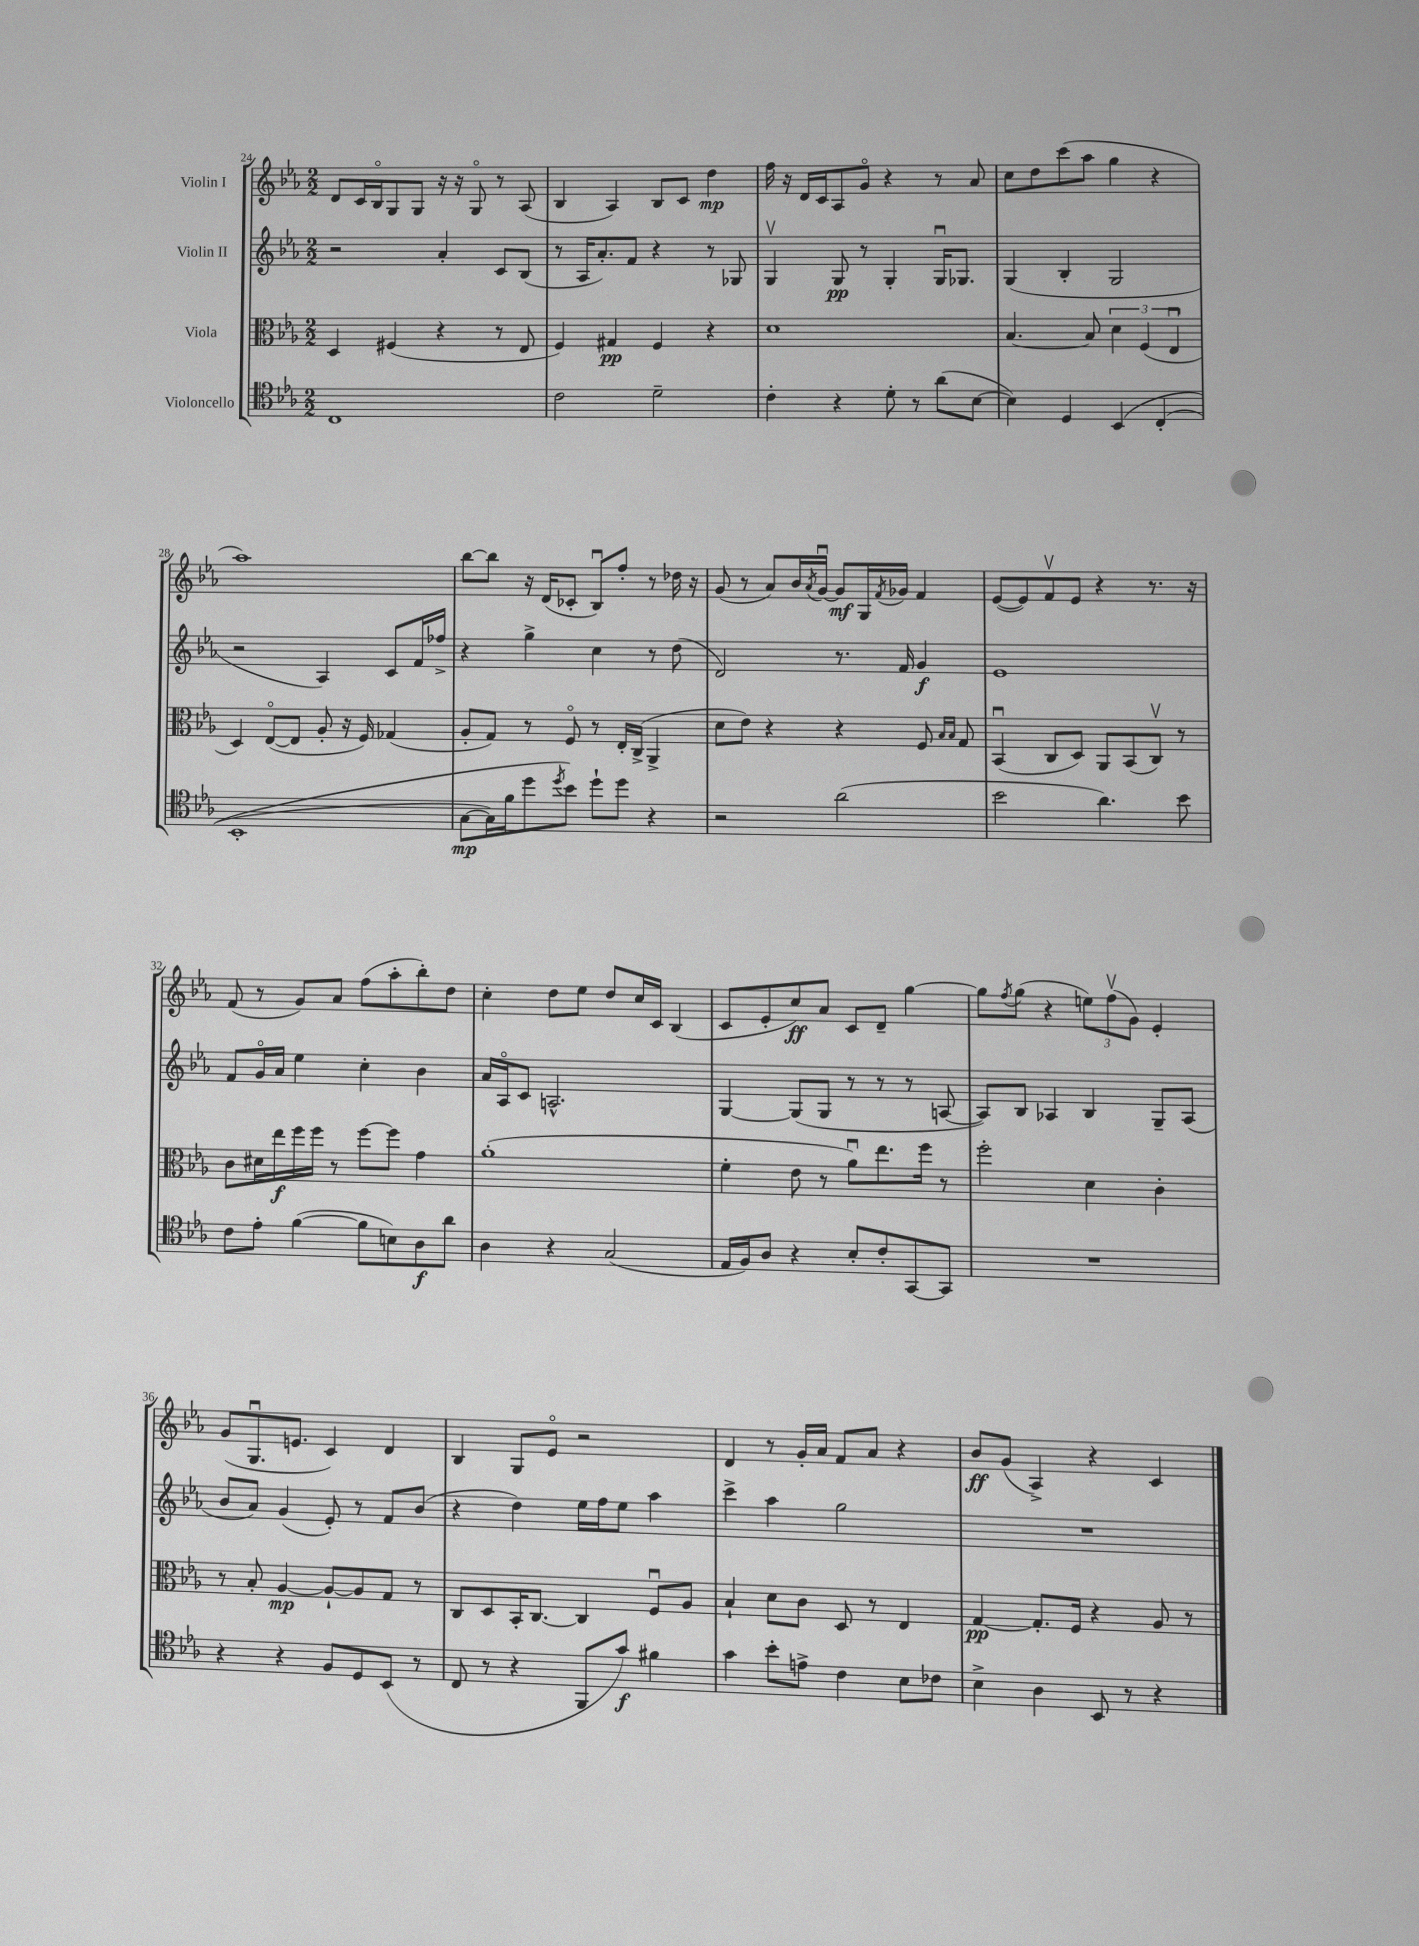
<<
\new StaffGroup <<
\new Staff = "s0" \with { instrumentName = "Violin I" } {
    \clef treble \key ees \major \numericTimeSignature \time 2/2
    d'8 c'16 bes16\flageolet g8 g8 r16 r16 g8\flageolet r8 aes8( |
    bes4 aes4) bes8 c'8 d''4\mp |
    f''16 r16 d'16 c'16 aes8 g'8\flageolet r4 r8 aes'8 |
    c''8 d''8 c'''8( aes''8 g''4 r4 |
    aes''1) |
    bes''8~ bes''8 r16 d'16( ces'8-. bes8\downbow) f''8-. r8 des''16 r16 |
    g'8( r8 aes'8) bes'16 \acciaccatura { aes'8 } g'16~\downbow g'8\mf g16 \acciaccatura { f'8 } ges'16 f'4 |
    ees'8~( ees'8) f'8\upbow ees'8 r4 r8. r16 |
    f'8( r8 g'8) aes'8 f''8( aes''8-. bes''8-.) d''8 |
    c''4-. d''8 ees''8 d''8 c''16 c'16 bes4( |
    c'8 ees'8-. c''8\ff) aes'8 c'8 d'8-- g''4~ |
    g''8 \acciaccatura { f''8 } g''8( r4 \tuplet 3/2 { e''8) f''8\upbow( g'8) } ees'4-. |
    g'8( g8.\downbow e'8. c'4) d'4 |
    bes4 g8 ees'8\flageolet r2 |
    d'4 r8 g'16-. aes'16 f'8 aes'8 r4 |
    bes'8\ff g'8( aes4->) r4 c'4 \bar "|." |
}
\new Staff = "s1" \with { instrumentName = "Violin II" } {
    \clef treble \key ees \major \numericTimeSignature \time 2/2
    r2 aes'4-. c'8 bes8( |
    r8 aes16 aes'8.-.) f'8 r4 r8 ges8 |
    g4\upbow g8\pp r8 g4-. g16\downbow ges8. |
    g4( bes4-. g2 |
    r2 aes4) c'8 f'16 fes''16-> |
    r4 g''4-> c''4 r8 d''8( |
    d'2) r8. f'16 g'4\f |
    ees'1 |
    f'8 g'16\flageolet aes'16 ees''4 c''4-. bes'4 |
    aes'16 aes16\flageolet c'8 a2.-^ |
    g4~ g8( g8 r8 r8 r8 a8~ |
    a8) bes8 aes4 bes4 g8-- aes8( |
    bes'8 aes'8) g'4( ees'8-.) r8 f'8 bes'8( |
    r4 d''4) ees''16 f''16 ees''8 aes''4 |
    c'''4-> aes''4 g''2 |
    R1 \bar "|." |
}
\new Staff = "s2" \with { instrumentName = "Viola" } {
    \clef alto \key ees \major \numericTimeSignature \time 2/2
    d4 fis4( r4 r8 ees8 |
    f4) gis4\pp f4 r4 |
    d'1 |
    bes4.~ bes8 \tuplet 3/2 { d'4 f4( ees4\downbow } |
    d4) ees8~\flageolet( ees8 aes8-. r16 f16) ges4( |
    aes8-. g8) r8 f8\flageolet r8 ees16-. c16->( aes,4-> |
    d'8 ees'8) r4 r4 f8 \grace { bes16 bes16 } g8 |
    bes,4\downbow( c8 d8) aes,8 bes,8( c8\upbow) r8 |
    c'8 dis'16 ees''16\f f''16 f''16 r8 f''8~ f''8 g'4 |
    aes'1-.( |
    f'4-. ees'8 r8 aes'8\downbow) ees''8. f''16 r8 |
    f''2-. d'4 c'4-. |
    r8 bes8-. aes4~\mp aes8~-! aes8 g8 r8 |
    c8 d8 bes,16-. c8.~ c4 f8\downbow aes8 |
    bes4-! d'8 c'8 d8 r8 ees4 |
    g4~\pp g8.-. f16 r4 aes8 r8 \bar "|." |
}
\new Staff = "s3" \with { instrumentName = "Violoncello" } {
    \clef tenor \key ees \major \numericTimeSignature \time 2/2
    c1 |
    c'2 d'2-- |
    c'4-. r4 d'8-. r8 aes'8( bes8~ |
    bes4) d4 bes,4\( c4-.( |
    bes,1-. |
    g8~\mp g16) f'16 d''8 \acciaccatura { d''8 } bes'8\) d''8-! d''8 r4 |
    r2 aes'2( |
    bes'2 aes'4.) bes'8 |
    c'8 ees'8-. f'4~( f'8 b8) aes8\f aes'8 |
    aes4 r4 g2( |
    ees16 f16) aes8 r4 bes8-. c'8-. g,8~ g,8 |
    R1 |
    r4 r4 f8 d8 bes,8( r8 |
    c8 r8 r4 f,8 g'8\f) fis'4 |
    g'4 bes'8-. e'8-> c'4 bes8 ces'8 |
    bes4-> aes4 bes,8 r8 r4 \bar "|." |
}
>>
>>
\layout { \context { \Score currentBarNumber = #24 } }
